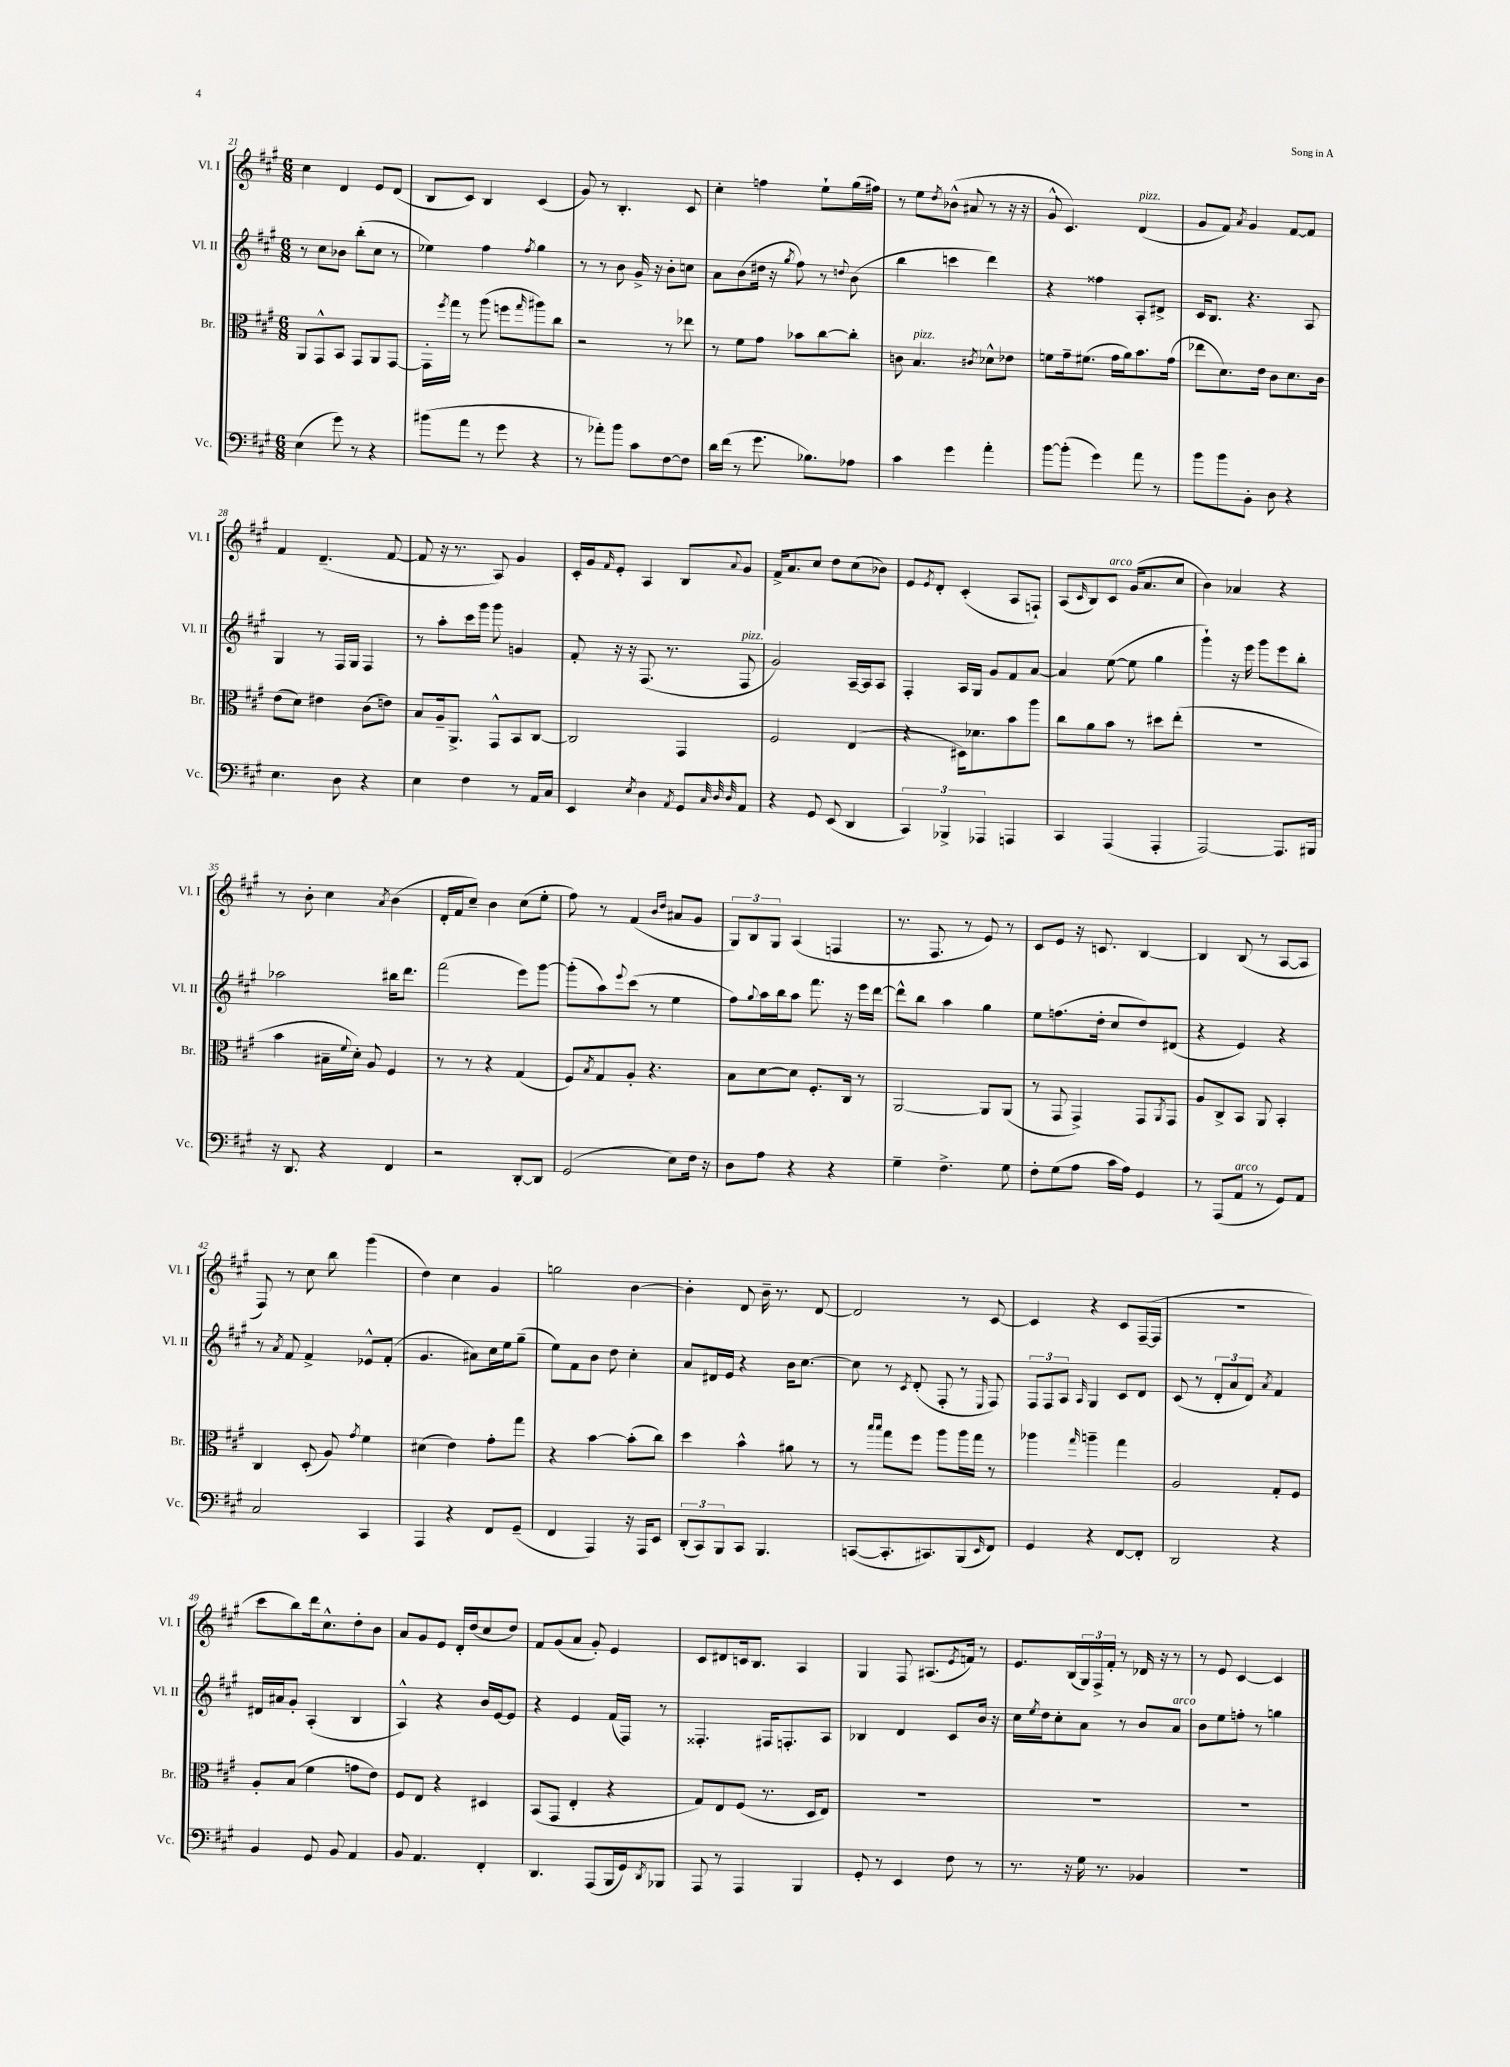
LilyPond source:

<<
\new StaffGroup <<
\new Staff = "s0" \with { instrumentName = "Vl. I" shortInstrumentName = "Vl. I" } {
    \clef treble \key a \major \numericTimeSignature \time 6/8
    cis''4 d'4 e'8 d'8( |
    b8 cis'8) b4 cis'4( |
    gis'8) r8 b4.-. cis'8 |
    cis''4-. f''4 e''8-! gis''16( fis''16) |
    r8 e''8 \acciaccatura { d''8 } bes'8-^( ais'8 r8 r16 r16 |
    gis'8-^ cis'4.) d'4^\markup { \italic "pizz." }( |
    gis'8 fis'8) \acciaccatura { a'8 } gis'4 fis'8~ fis'8 |
    fis'4 d'4.--( fis'8~ |
    fis'8 r16 r8. a8) gis'4 |
    cis'16-. gis'16 \grace { fis'16 } e'8-. a4 b8 \appoggiatura { a'8 } gis'8 |
    fis'16-> a'8. cis''8 d''8 cis''8( bes'8) |
    e'8 \acciaccatura { e'8 } d'8-. cis'4-.( a8 f8-!) |
    a8( \grace { cis'16 } b8) cis'8^\markup { \italic "arco" } gis'16( a'8. cis''8 |
    b'4) aes'4 r4 |
    r8 b'8-. cis''4 \acciaccatura { a'8 } b'4( |
    d'16-. fis'16 cis''8--) b'4 cis''8( e''8-. |
    fis''8) r8 fis'4( \grace { b'16 d''16 } ais'8 gis'8 |
    \tuplet 3/2 { gis8) b8 gis8 } a4( f4 |
    r8. fis8. r8 e'8) r8 |
    cis'8 e'8 r16 c'8. b4~ |
    b4 b8( r8 a8~ a8 |
    fis8) r8 cis''8 b''8 gis'''4( |
    d''4) cis''4 gis'4 |
    g''2 b'4~ |
    b'4-. d'8 b'16-- r8. d'8~ |
    d'2 r8 cis'8~ |
    cis'4 r4 cis'8 fis16~--( fis16 |
    R2. |
    cis'''8 b''8) d'''16 cis''8.-^ d''8-. b'8 |
    a'8 gis'8 e'8 d'16-. d''16( cis''8 d''8) |
    fis'8 gis'8( a'8 gis'8-.) e'4 |
    cis'8 dis'8 c'16 b8. a4 |
    gis4 fis8 ais8.( \acciaccatura { e'8 } f'16) r8 |
    e'8. b16( \tuplet 3/2 { gis16) fis16-> fis'16-. } r8 des'16 r16 r8 |
    r8 e'8 cis'4~ cis'4 \bar "|." |
}
\new Staff = "s1" \with { instrumentName = "Vl. II" shortInstrumentName = "Vl. II" } {
    \clef treble \key a \major \numericTimeSignature \time 6/8
    r8 cis''8 bes'8 b''8-.( cis''8 r8 |
    ees''4) fis''4 \acciaccatura { fis''8 } gis''4 |
    r8 r8 b'8 gis'16-> r16 b'8-. c''8 |
    a'8 b'8( dis''16 r16 \acciaccatura { gis''8 } fis''8) r8 \appoggiatura { d''8 } b'8( |
    b''4 c'''4 d'''4) |
    r4 fisis''4 a8-. dis'8-> |
    cis'16 b8. r4. a8 |
    gis4 r8 fis16 gis16 fis4 |
    r8 a''8-. cis'''16 gis'''16 gis'''8 g'4 |
    fis'8-. r16 r16 fis8.( r8. fis8^\markup { \italic "pizz." } |
    gis'2) a16~-- a16 a8 |
    fis4-. a16 gis16 gis'8 fis'8 a'8~ |
    a'4 e''8~( e''8 gis''4 |
    gis'''4-!) r16 e'''16 gis'''8 e'''8 b''8-. |
    aes''2 bis''16 d'''8. |
    fis'''2( e'''8) gis'''8~ |
    gis'''8-.( a''8) \appoggiatura { e'''8 } cis'''8( r8 e''4 |
    fis''8) \appoggiatura { gis''8 } a''16 b''16 a''8 fis'''8. r16 e'''16 d'''16~ |
    d'''8-^ b''8 a''4 gis''4 |
    e''8 f''8.( d''16-. cis''8 d''8) dis'8( |
    r4 e'4) r4 |
    r8 \acciaccatura { a'8 } fis'8 fis'4-> ees'8-^ fis'8-.( |
    gis'4. ais'8) cis''16 e''16 gis''8--( |
    e''8) fis'8 b'8 d''8 cis''4-. |
    a'8 dis'16 e'16 r4 b'16 cis''8.~ |
    cis''8 r8 \acciaccatura { cis'8 } d'8-.( fis8-. r8 \grace { e16 } fis8) |
    \tuplet 3/2 { fis8 fis8 a8 } \grace { a16 } gis4 cis'8 d'8 |
    cis'8( r8 \tuplet 3/2 { d'8-. a'8 d'8) } \acciaccatura { a'8 } fis'4 |
    dis'16 ais'16 gis'8-. a4-.( b4 |
    a4-^) r4 b'16 e'16~ e'8 |
    r4 e'4 fis'16( fis16) r8 |
    fisis4.-. fis16 f8.-. a8 |
    bes4 d'4 cis'8 b'16 r16 |
    cis''16 \acciaccatura { e''8 } d''16 cis''8-. a'8 r8 b'8 a'8^\markup { \italic "arco" } |
    b'8 e''8 f''8-. r8 g''4 \bar "|." |
}
\new Staff = "s2" \with { instrumentName = "Br." shortInstrumentName = "Br." } {
    \clef alto \key a \major \numericTimeSignature \time 6/8
    a,8 gis,8-^ b,8 gis,8 a,8 gis,8~ |
    gis,16-. \acciaccatura { fis''8 } gis''16 r8 a''8( f''8 \grace { gis''16 } ais''8) cis''8 |
    r2 r8 ees''8 |
    r8 fis'8 gis'8 bes'8 cis''8~ cis''8-. |
    c'8 b4.^\markup { \italic "pizz." } \acciaccatura { cis'8 } des'8-^ ees'8 |
    f'8 gis'16-- fis'8.( gis'16 a'16) b'8. gis'16( |
    ees''8 d'8.) e'16 cis'8 d'8. cis'16 |
    e'8( d'8) eis'4 cis'8( e'8) |
    b8 a16-- a,8.-> gis,8-^ b,8 cis8~ |
    cis2 gis,4 |
    fis2 e4( |
    r4 dis16) des'8. b'8 a''8 |
    cis''8 a'8 b'8 r8 dis''8 e''8-.( |
    R2. |
    b'4 bis16-- \appoggiatura { fis'8 } d'16-.) a8 fis4 |
    r8 r8 r4 gis4( |
    fis8) \acciaccatura { b8 } gis8 a8-. r4. |
    b8 d'8~ d'8 fis8.-. cis16 r8 |
    a,2~ a,8 a,8( |
    r8 gis,8 gis,4->) gis,8 \acciaccatura { a,8 } gis,8 |
    a8 cis8-> b,8 a,8 b,4-. |
    cis4 d8-.( a8) \acciaccatura { gis'8 } fis'4 |
    dis'4( e'4) gis'8-. gis''8 |
    r4 b'4~ b'8-.( cis''8) |
    d''4 b'4-^ ais'8 r8 |
    r8 \grace { b''16 b''16 } gis''8 fis''8 a''8 a''16 gis''16 r8 |
    aes''4 \grace { gis''16 } a''4-- gis''4 |
    a2 gis8-. fis8 |
    a8-. b8( fis'4 g'8 e'8) |
    fis8 e8 r4 dis4 |
    b,8( gis,8 e4-. r4 |
    gis8) e8 fis8( r8. d16 e8) |
    R2. |
    R2. |
    R2. \bar "|." |
}
\new Staff = "s3" \with { instrumentName = "Vc." shortInstrumentName = "Vc." } {
    \clef bass \key a \major \numericTimeSignature \time 6/8
    e4( gis'8) r8 r4 |
    bis'8( a'8 r8 gis'8 r4 |
    r8 aes'8-.) b'8 cis'8 fis8~ fis8 |
    d'16 fis'16( r8 gis'8. bes8.) aes8 |
    cis'4 gis'4 a'4-. |
    b'8~ b'8-.( gis'4) a'8 r8 |
    b'8 b'8 b,8-. d8 r4 |
    e4. d8 r4 |
    e4 fis4 r8 a,16 cis16 |
    e,4 \acciaccatura { e8 } d4 \acciaccatura { a,8 } gis,8 \grace { cis32 d32 d32 } a,8 |
    r4 gis,8 e,8( d,4 |
    \tuplet 3/2 { cis,4) bes,,4-> aes,,4 } a,,4 |
    cis,4 a,,4( a,,4-. |
    a,,2~) a,,8. bis,,16 |
    r16 d,8. r4 fis,4 |
    r2 d,8~-. d,8 |
    gis,2( e8) fis16 r16 |
    d8 a8 r4 r4 |
    gis4-- fis4.-> gis8 |
    fis8-. gis8( a8 cis'16 a16) gis,4 |
    r8 a,,8( a,8^\markup { \italic "arco" } r8 gis,8) a,8 |
    cis2 cis,4 |
    a,,4 r4 fis,8 gis,8--( |
    fis,4 a,,4) r16 a,,16 e,8 |
    \tuplet 3/2 { d,8-.( cis,8) b,,8 } cis,8 b,,4. |
    c,8~( c,8.-. cis,8.) b,,8( \grace { e,16 } fis,8) |
    gis,4 r4 fis,8~ fis,8-. |
    d,2 r4 |
    b,4 gis,8 b,8 a,4 |
    b,8 a,4. fis,4-. |
    d,4. a,,8( b,,16 gis,16) \acciaccatura { d,8 } bes,,8 |
    a,,8 r8 a,,4 b,,4 |
    gis,8-. r8 e,4 fis8 r8 |
    r8. r16 gis16 r8. bes,4 |
    R2. \bar "|." |
}
>>
>>
\layout { \context { \Score currentBarNumber = #21 } }
